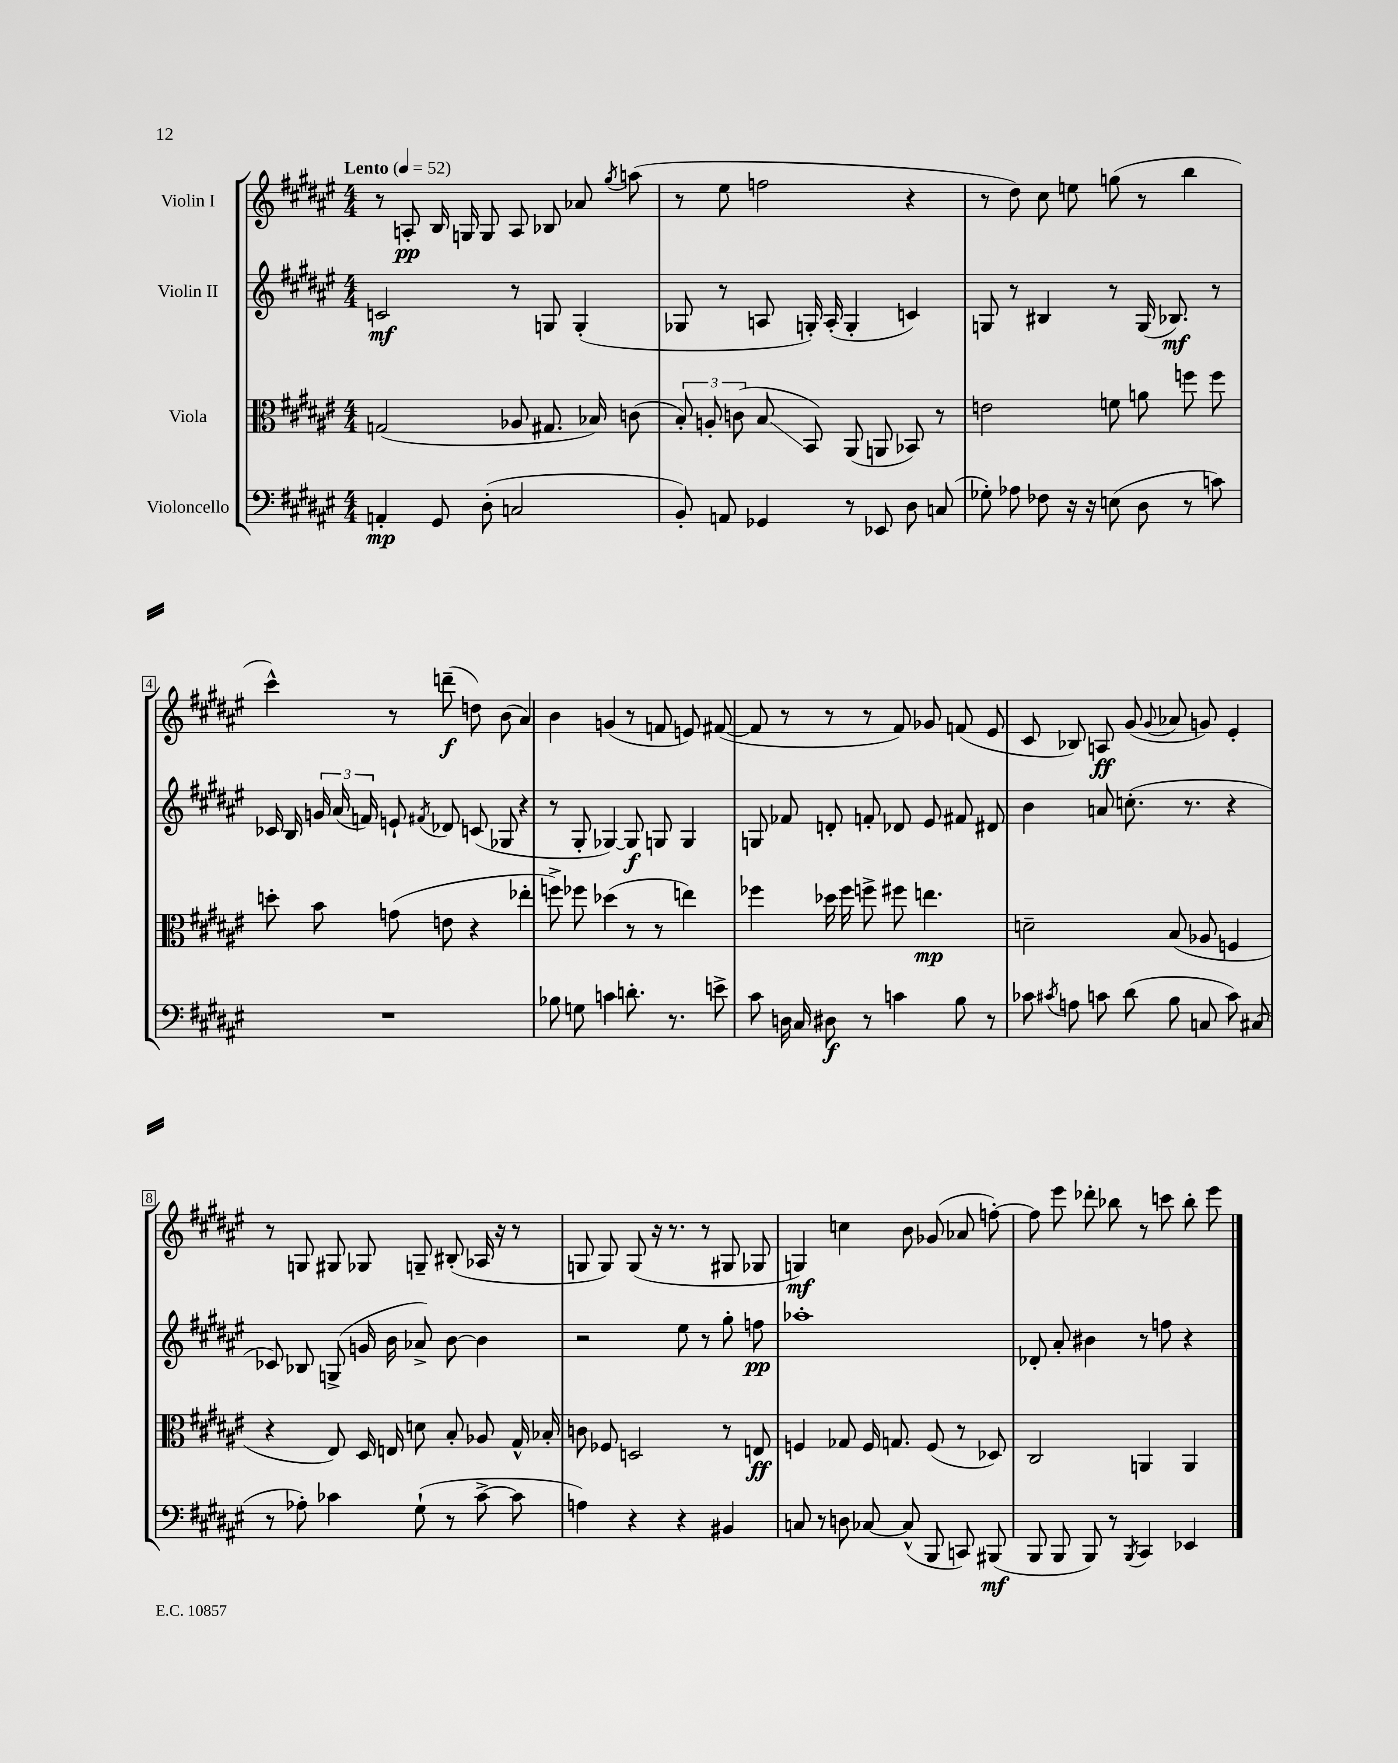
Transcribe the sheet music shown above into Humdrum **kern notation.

**kern	**kern	**kern	**kern
*staff4	*staff3	*staff2	*staff1
*clefF4	*clefC3	*clefG2	*clefG2
*k[f#c#g#d#a#e#]	*k[f#c#g#d#a#e#]	*k[f#c#g#d#a#e#]	*k[f#c#g#d#a#e#]
*M4/4	*M4/4	*M4/4	*M4/4
*MM52	*MM52	*MM52	*MM52
4AA'/	(2G/	2c/	8r
.	.	.	8A'/
8GG#/	.	.	16B/
.	.	.	16G/
(8D#'\	.	.	8G/
2C/	8A-/	8r	8A/
.	8.G#/	8G/	8B-/
.	.	(4G'/	8a-/
.	16B-/)	.	.
.	.	.	8qgg#/
.	(8c\	.	(8aa\
=	=	=	=
8BB'/)	12B'/)	8G-/	8r
.	12A'/	.	.
8AA/	.	8r	8ee#\
.	(12c\	.	.
4GG-/	8B/	8A/	2ff\
.	8BB/)	16G'/)	.
.	.	(16A'/	.
8r	(8AA#/	4G'/	.
8EE-/	8AA/	.	.
8D#\	8BB-/)	4c/)	4r
(8C/	8r	.	.
=	=	=	=
8G-'\)	2e\	8G/	8r
8A-\	.	8r	8dd#\)
8F-\	.	4B#/	8cc#\
16r	.	.	8ee\
16r	.	.	.
(8E\	8f\	8r	(8gg\
8D#\	8a\	(16G/	8r
.	.	8.B-/)	.
8r	8ff\	.	4bb\
8c\)	8ff\	8r	.
=	=	=	=
1r	8dd'\	16c-/	4ccc#^^\)
.	.	16B/	.
.	8b\	24g/	.
.	.	(24a#/	.
.	.	24f/)	.
.	(8g\	8e`/	8r
.	.	8qf#/	.
.	8e\	8d-/	(8ddd~\
.	4r	(8c/	8dd\)
.	.	8G-/	(8b\
.	4ee-'\	4r	4a#/)
=	=	=	=
8B-\	8ff^\)	8r	4b\
8G\	8ff-\	8G#'/	.
4c\	(4dd-\	[4G-/)	(4g/
8.d'\	8r	8G-/]	8r
.	8r	8G/	8f/
8.r	.	.	.
.	4ee\)	4G/	8e/)
8e^\	.	.	([8f#/
=	=	=	=
8c#\	4ff-\	8G/	8f#/]
16D\	.	8f-/	8r
16C#/	.	.	.
8D#\	16dd-\	8d'/	8r
.	16ff-\	.	.
8r	8ff^\	8f'/	8r
4c\	8ff#\	8d-/	8f#/)
.	4.ee\	8e#/	8g-/
8B\	.	8f#/	(8f/
8r	.	8d#/	8e#/
=	=	=	=
8c-\	2d~\	4b\	8c#/
8qc#/	.	.	.
8A\	.	.	8B-/)
8c\	.	8a/	8A/
(8d#\	.	(8.cc'\	(8g#/
.	.	.	8qqg#/
8B\	(8B/	.	8a-/
.	.	8.r	.
8C/	8A-/	.	8g/)
8c\)	4F/	4r	4e#'/
(8C#/	.	.	.
=	=	=	=
8r	4r	8c-/)	8r
8A-'\)	.	8B-/	8G/
4c-\	8E#/)	(8G^/	8G#/
.	16D#/	16g/	8G-/
.	16E/	16b\	.
(8G#`\	8d\	8a-^/)	8G~/
8r	8B'/	[8b\	(8B#'/
[8c-^\	8A-/	4b\]	16A-/
.	.	.	16r
8c-\]	16G#^^/	.	8r
.	16B-'/	.	.
=	=	=	=
4A\)	8c\	2r	8G/
.	8F-/	.	8G/)
4r	2D/	.	(8G/
.	.	.	16r
.	.	.	8.r
4r	.	8ee#\	.
.	.	8r	8r
4BB#/	8r	8gg#'\	8G#/
.	8E/	8ff\	8G-/
=	=	=	=
8C/	4F/	1aa-'	4G/)
8r	.	.	.
8D\	8G-/	.	4cc\
[8C-/	16F/	.	.
.	8.G/	.	.
(8C-^^/]	.	.	8b\
8BBB/	(8F/	.	(8g-/
8CC/)	8r	.	8a-/
(8BBB#/	8D-/)	.	[8ff'\)
=	=	=	=
8BBB/	2C#/	8d-'/	8ff\]
8BBB/	.	8a#'/	8eee#\
8BBB/)	.	4b#\	8ddd-'\
8r	.	.	8bb-\
8qBBB/	.	.	.
4CC#/	4AA/	8r	8r
.	.	8ff\	8ccc\
4EE-/	4AA/	4r	8bb-'\
.	.	.	8eee#\
==	==	==	==
*-	*-	*-	*-
